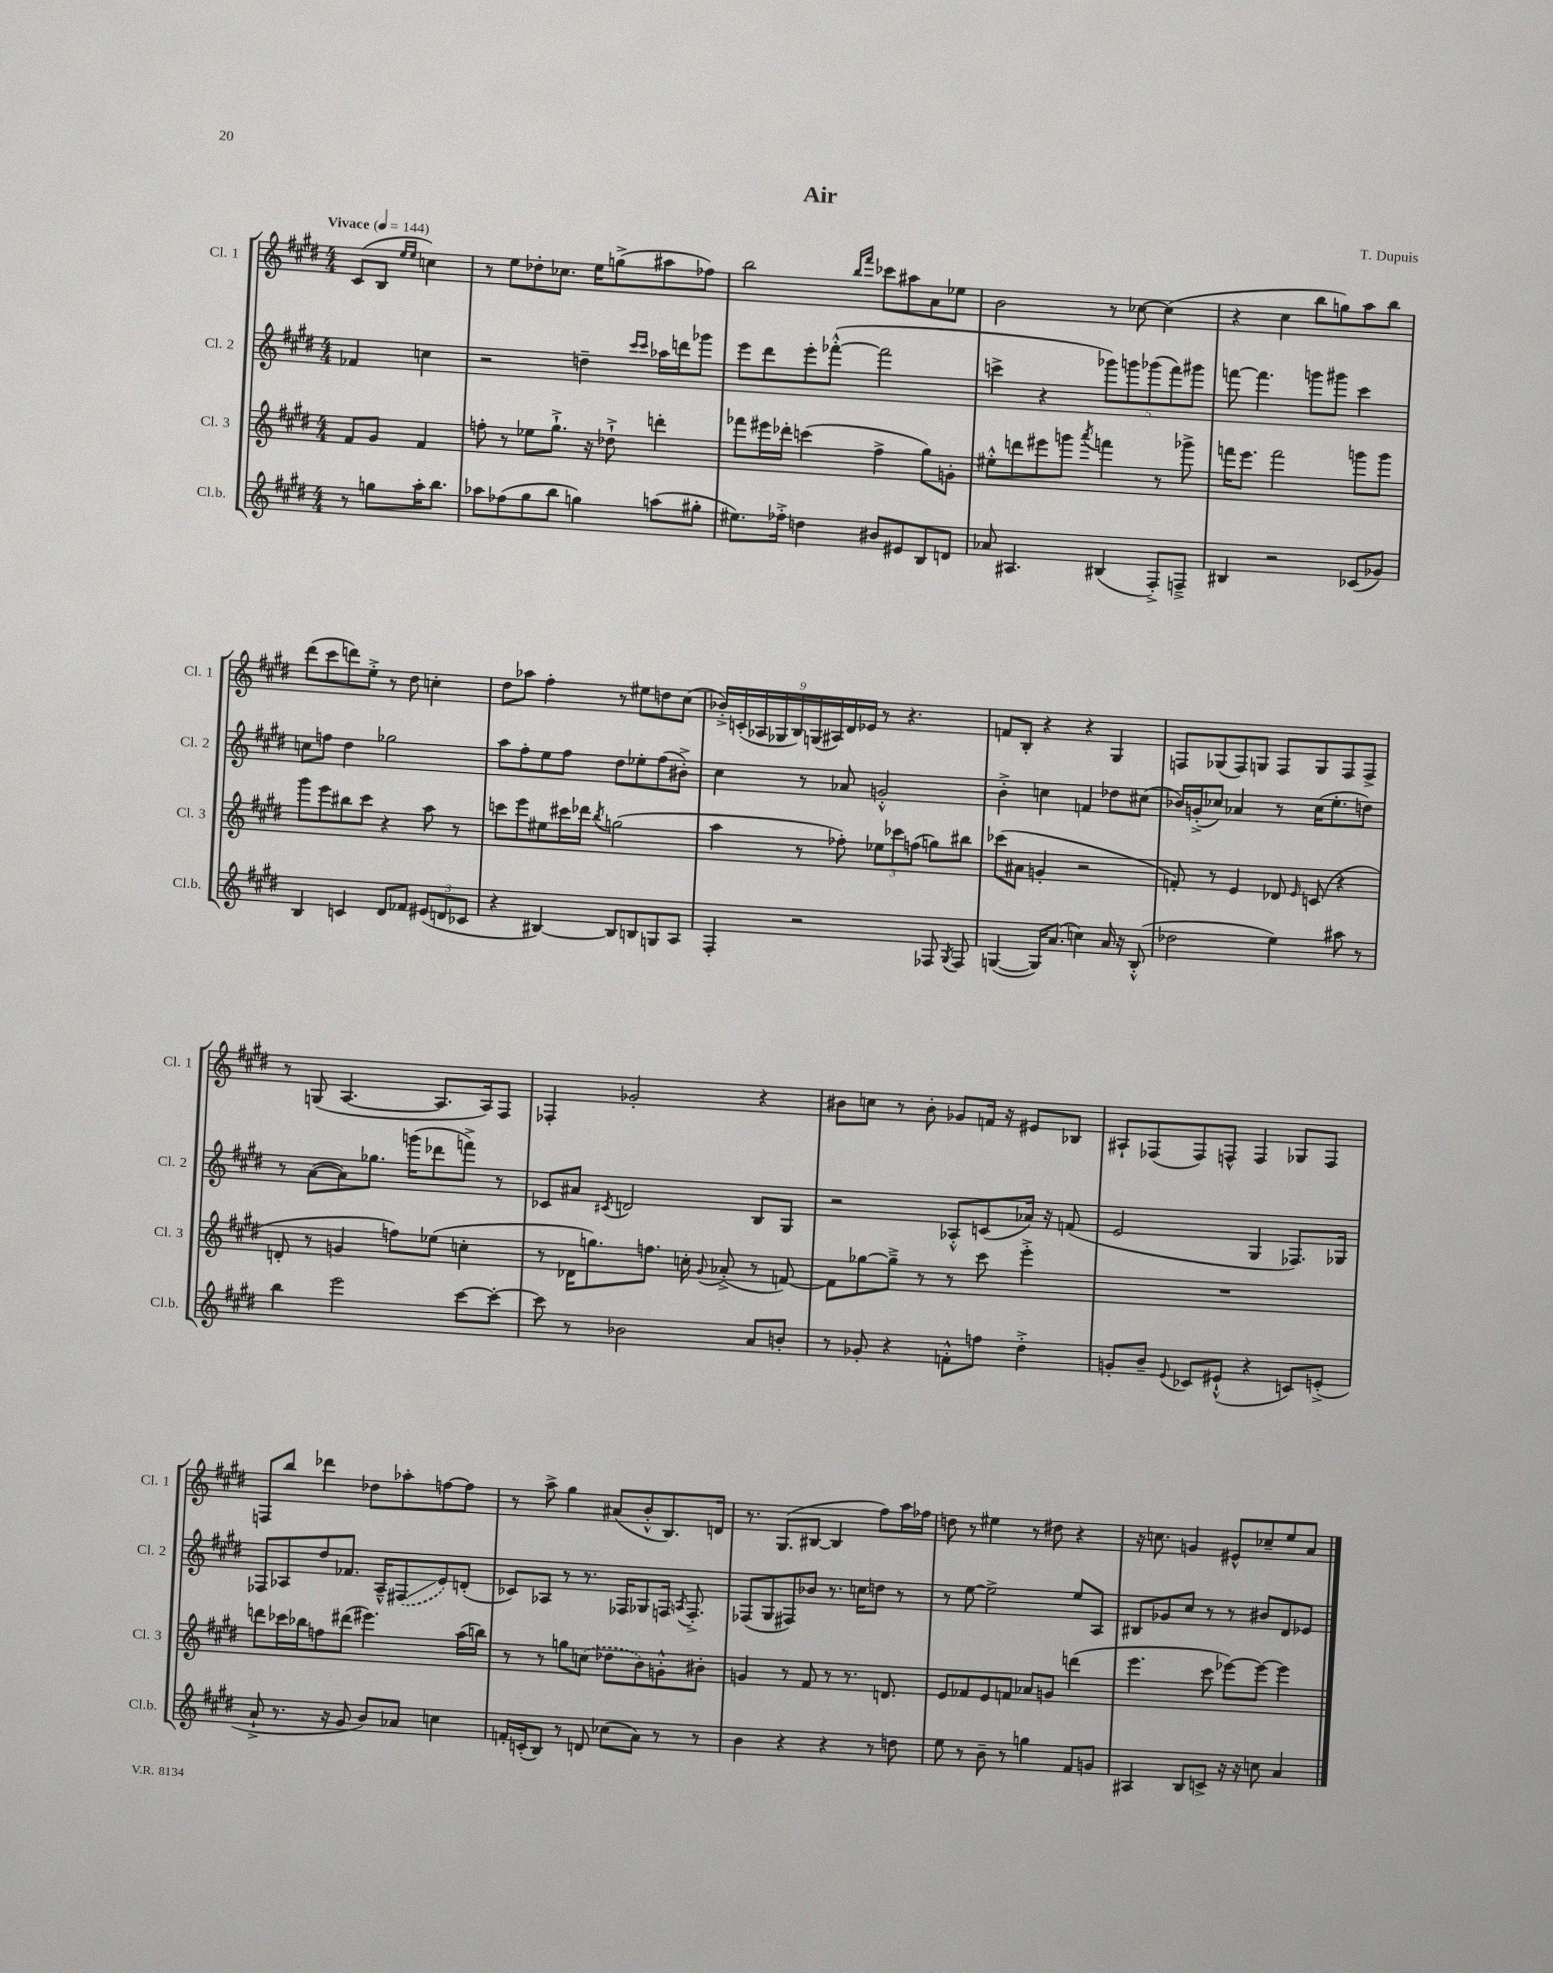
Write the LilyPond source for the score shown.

\header { title = "Air" composer = "T. Dupuis" }
<<
\new StaffGroup <<
\new Staff = "s0" \with { instrumentName = "Cl. 1" shortInstrumentName = "Cl. 1" } {
    \clef treble \key e \major \numericTimeSignature \time 4/4 \partial 2 \tempo "Vivace" 4 = 144
    \autoBeamOff cis'8[( b8] \grace { e''16[ e''16] } c''4) |
    r8 e''8[ des''8-. ces''8.] e''16[ g''8->( ais''8 fes''8]) |
    b''2 \grace { b''16[ fis'''16] } ces'''8[ ais''8 a'8 ees''8] |
    b'2 r8 ces''8~ ces''4( |
    r4 cis''4 b''8[ g''8) a''8 b''8] |
    dis'''8[( cis'''8 d'''8) e''8]-.-> r8 dis''8 c''4-. |
    dis''8[ aes''8] fis''4-. r8 eis''8[ d''8 cis''8]( |
    \tuplet 9/8 { bes'16[-.->) c'16-.( aes16 ges16 b16) g16( ais16) dis'16 ees'16] } r8 r4. |
    f'8[ b8]-. r4 r4 gis4 |
    f8[ ges8( f8) g8] f8[ g8 f8 f8]-> |
    r8 g8( a4.~ a8.[ a16) fis8] |
    fes4-. ges'2-. r4 |
    bis'8[ c''8] r8 bis'8-. ges'8[ f'16] r16 eis'8[ bes8] |
    ais8[-! fes8( fes8) f8]-^ f4 ges8[ f8] |
    f8[ b''8] des'''4 des''8[ aes''8-. f''8~ f''8] |
    r8 a''8-> gis''4 ais'8[( b'8-.-^ b8.) d'16] |
    r8. gis8.[( bis8]~ bis4 fis''8[) a''16 fes''16] |
    d''8 r8 eis''4 r8 dis''8 r4 |
    r16 c''8. g'4 eis'8[-^ ces''8-- e''8 a'8] \bar "|." |
}
\new Staff = "s1" \with { instrumentName = "Cl. 2" shortInstrumentName = "Cl. 2" } {
    \clef treble \key e \major \numericTimeSignature \time 4/4 \partial 2
    \autoBeamOff fes'4 c''4 |
    r2 d''4-- \grace { cis'''16[ cis'''16] } aes''16[ d'''16 ges'''8] |
    e'''8[ dis'''8 e'''8-. fes'''8]~-.-^( fes'''2 |
    c'''4-> r4 \tuplet 5/4 { ges'''8[) g'''8 ges'''8( fis'''8) gis'''8] } |
    f'''8~ f'''4. g'''8[ gis'''8] cis'''4 |
    c''8[ f''8] dis''4 ges''2 |
    a''8[ fis''8-. e''8 fis''8] dis''8[ ees''8-. fis''8( bis'8]-.->) |
    cis''4 r8 aes'8 g'2-.-^ |
    b'4-.-> c''4 f'4 des''8[ cis''8]( |
    bes'16[) g'16-.->( ces''8]) aes'4 r8 ces''16[( e''8.-. d''8]) |
    r8 a'8[~( a'8) ges''8.] g'''16[( des'''8 f'''8]->) r8 |
    ces'8[ ais'8] \acciaccatura { cis'8 } d'2 b8[ gis8] |
    r2 aes8[-.-^ c'8( aes'16]) r16 f'8( |
    e'2 gis4 fes8.[) ges16] |
    fes8[ aes8 dis''8 fes'8.] aes16[---^ \once \slurDashed fis8\glissando( e'8) d'8]-.( |
    ces'8[) aes8] r8 r8. fes16[ ges8 f16] \acciaccatura { a8 } f8.-.-> |
    fes8[( gis8 fis8) bes'8] r8. c''16[ d''8] r8 |
    r8 e''8~ e''2-> e''8[ a8] |
    bis8[ ges'8 cis''8] r8 r8 bis'8[ dis'8 ees'8] \bar "|." |
}
\new Staff = "s2" \with { instrumentName = "Cl. 3" shortInstrumentName = "Cl. 3" } {
    \clef treble \key e \major \numericTimeSignature \time 4/4 \partial 2
    \autoBeamOff fis'8[ gis'8] fis'4 |
    f''8-. r8 ees''8[ gis''8.]-!-> r16 des''8-!-> d'''4-. |
    fes'''8[ eis'''16 des'''16]-. c'''4( fis''4-> gis''8[) g'8]-. |
    eis''8[-.-^ d'''8 eis'''8 g'''8] \acciaccatura { a'''8 } f'''4 r8 ges'''8-> |
    f'''16[ e'''8.] f'''2 g'''8[ g'''8] |
    gis'''8[ e'''8 bis''8 cis'''8] r4 a''8 r8 |
    c'''8[ e'''8 eis''8 cis'''16 des'''16] \acciaccatura { b''8 } g''2( |
    a''4 r8 fes''8-.) \tuplet 3/2 { ees''8[ ces'''8 f''8]( } g''8[) bis''8] |
    ces'''8[( ais'8] g'4-. r2 |
    f'8-.) r8 e'4 des'8 \grace { e'16 } c'8( r4 |
    d'8-. r8 g'4 f''8[) ees''8]( c''4-. |
    r8 des'16[ g''8.) f''8.] c''16-. \appoggiatura { gis'8 } aes'8-.->( r8 f'8~) |
    f'8[ ges''8~ ges''8]---> r8 r8 cis'''8 e'''4-.-> |
    R1 |
    d'''8[ ces'''16 bes''16 f''8 dis'''8]( eis'''4.) a''16[( b''16]) |
    r8 r8 g''8[ \once \slurDashed c''8]( des''8[ b'8) g'8-.-^ bis'8]-. |
    g'4 r8 fis'8 r8 r8. d'8. |
    e'8[ fes'8 e'8 f'8] aes'8[ g'8] d'''4( |
    e'''4. cis'''8 ees'''8[~) ees'''8]~ ees'''4 \bar "|." |
}
\new Staff = "s3" \with { instrumentName = "Cl.b." shortInstrumentName = "Cl.b." } {
    \clef treble \key e \major \numericTimeSignature \time 4/4 \partial 2
    \autoBeamOff r8 g''8[ a''16-. b''8.] |
    aes''8[ fes''8( gis''8 b''8] g''4) a''8[( gis''8]-. |
    eis''8.[) fes''16]-.-> d''4 bis'8[ eis'8 b8 d'8] |
    aes'8 ais4. bis4( fis8[-.->) f8]---> |
    bis4 r2 ces'8[( ges'8]) |
    b4 c'4 dis'8[ fes'8] \tuplet 3/2 { eis'8[( d'8 ces'8] } |
    r4 bis4~) bis8[ b8 g8 a8] |
    fis4-. r2 fes8 \acciaccatura { gis8 } fes8 |
    g4~( g16[) a'8.]( c''4) a'16 r16 b8-.-^( |
    des''2 e''4) ais''8 r8 |
    b''4 e'''2 cis'''8[~ cis'''8]~-. |
    cis'''8 r8 bes'2 a'8[ b'8]-. |
    r8 ges'8-. r4 f'8[-.-^ f''8] dis''4-.-> |
    g'8[-. b'8]-- \appoggiatura { e'8 } ces'8[ eis'8]-!-^( r4 c'8[) e'8]-.->( |
    a'8-!-> r8. r16 gis'8 b'8[) aes'8] c''4 |
    f'16[-. c'16-.( b8]) r8 d'8 ces''8[( a'8]) r8 r8 |
    b'4 r4 r4 r8 d''8 |
    e''8 r8 b'8-- r8 g''4 fis'8[ g'8] |
    ais4 b8[ c'8]-> r16 r16 c''8 a'4 \bar "|." |
}
>>
>>
\layout { \context { \Score \remove "Bar_number_engraver" } }
